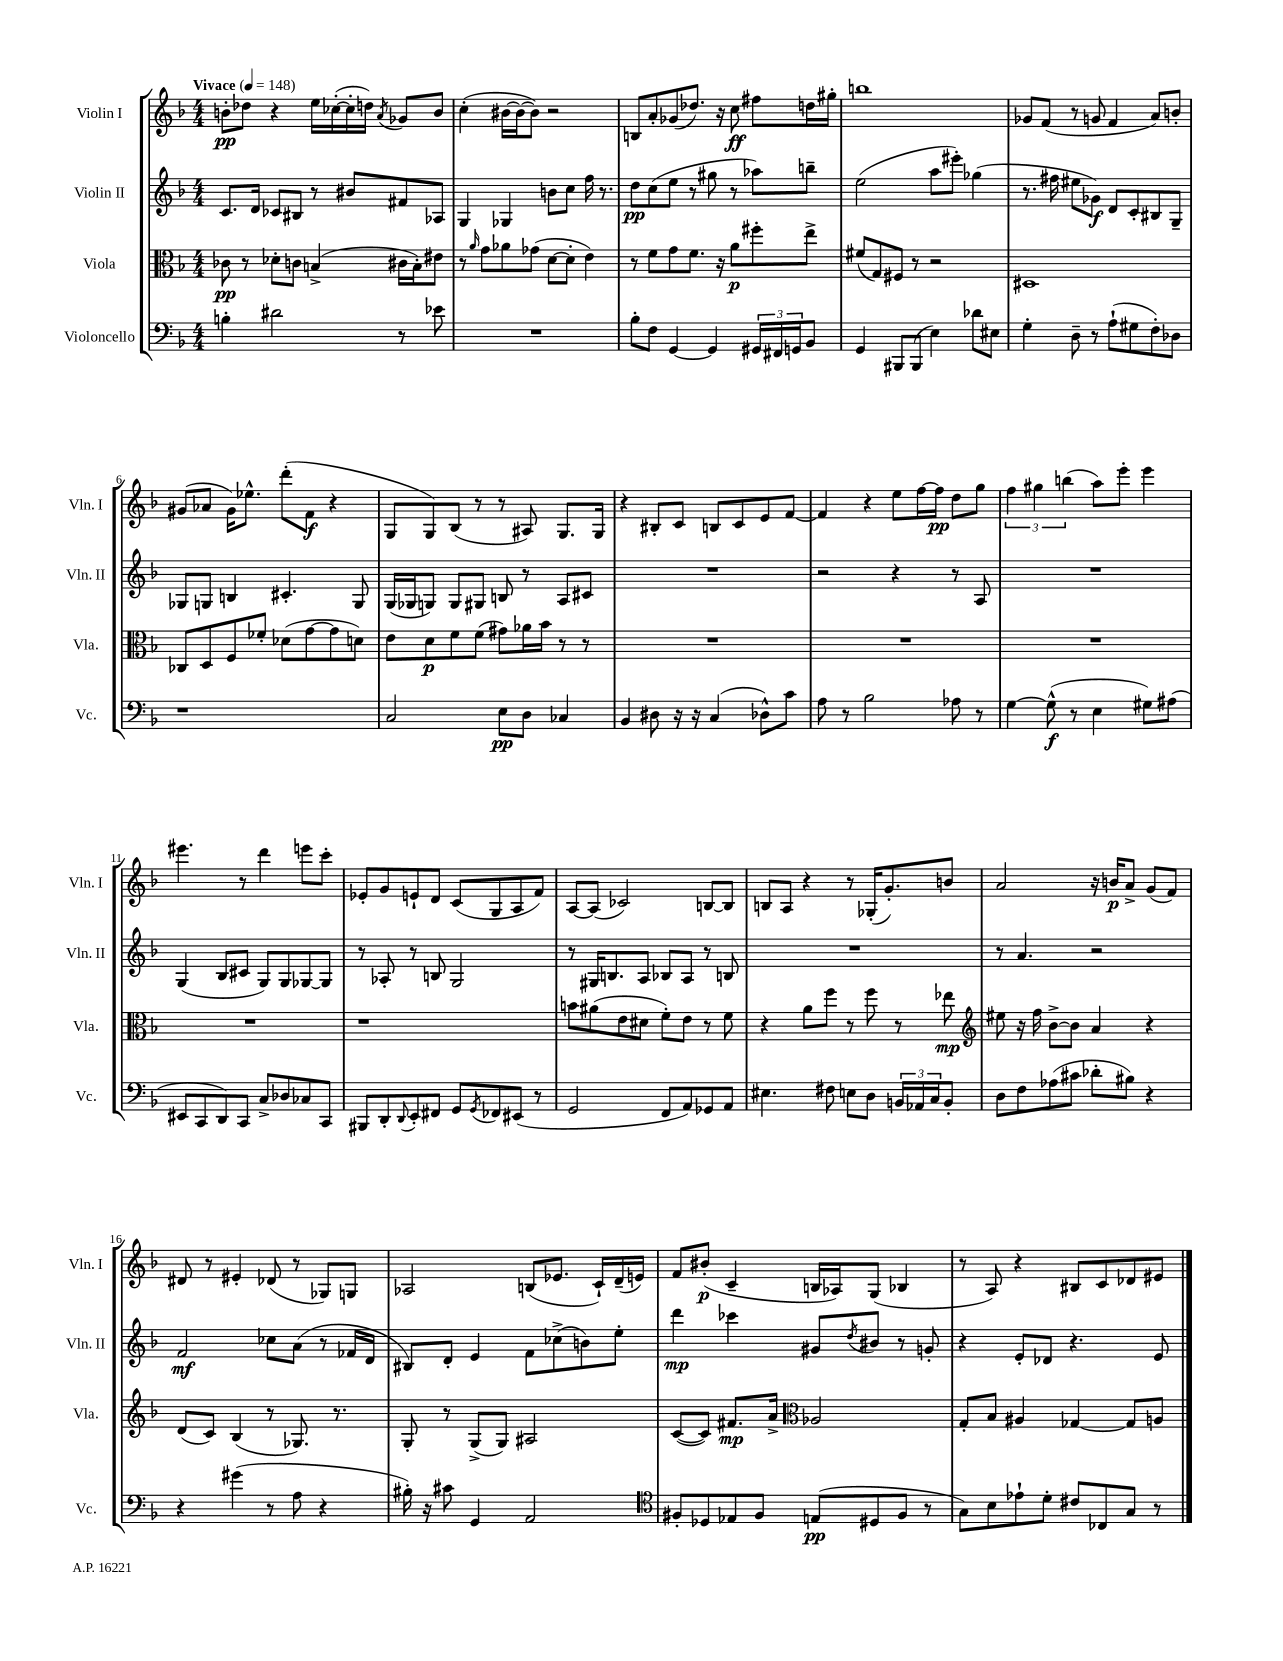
<<
\new StaffGroup <<
\new Staff = "s0" \with { instrumentName = "Violin I" shortInstrumentName = "Vln. I" } {
    \clef treble \key f \major \numericTimeSignature \time 4/4 \tempo "Vivace" 4 = 148
    b'8-.\pp des''8 r4 e''16 ces''16~-.( ces''16-. d''16) \acciaccatura { a'8 } ges'8 b'8 |
    c''4-.( bis'16~ bis'16~ bis'8) r2 |
    b8 a'8-. ges'8( des''8.) r16 c''8\ff fis''8 d''16 gis''16-. |
    b''1 |
    ges'8 f'8( r8 g'8 f'4 a'8) b'8-. |
    gis'8( aes'8 gis'16) ees''8.-^ d'''8-.( f'8\f r4 |
    g8 g8) bes8( r8 r8 ais8) g8. g16 |
    r4 bis8-. c'8 b8 c'8 e'8 f'8~ |
    f'4 r4 e''8 f''16~ f''16\pp d''8 g''8 |
    \tuplet 3/2 { f''4 gis''4 b''4( } a''8) e'''8-. e'''4 |
    eis'''4. r8 d'''4 e'''8 c'''8-. |
    ees'8-. g'8 e'8-! d'8 c'8( g8 a8 f'8) |
    a8~ a8( ces'2) b8~ b8 |
    b8 a8 r4 r8 ges16-.( g'8.-.) b'8 |
    a'2 r16 b'16\p a'8-> g'8( f'8) |
    dis'8 r8 eis'4-. des'8( r8 ges8) g8 |
    aes2 b8( ees'8. c'16-!) d'16--( e'16) |
    f'8 bis'8-.\p( c'4-- b16 aes16) g8( bes4 |
    r8 a8) r4 bis8 c'8 des'8 eis'8 \bar "|." |
}
\new Staff = "s1" \with { instrumentName = "Violin II" shortInstrumentName = "Vln. II" } {
    \clef treble \key f \major \numericTimeSignature \time 4/4
    c'8. d'16 ces'8 bis8 r8 bis'8 fis'8 aes8 |
    g4 ges4 b'8 c''8 f''16 r8. |
    d''8\pp c''8( e''8 r8 gis''8 r8 aes''8) b''8-- |
    e''2( a''8 eis'''8-.) ges''4( |
    r8. fis''16 eis''8 ges'8\f) d'8 c'8-. bis8 g8-- |
    ges8 g8 b4 cis'4.-. g8 |
    g16( ges16 g8) g8 gis8 b8 r8 a8 cis'8 |
    R1 |
    r2 r4 r8 a8 |
    R1 |
    g4( bes8 cis'8 g8) g8 ges8~ ges8 |
    r8 aes8-. r8 b8 g2 |
    r8 gis16 b8. a8 bes8 a8 r8 b8 |
    R1 |
    r8 a'4. r2 |
    f'2\mf ces''8 a'8( r8 fes'16 d'16 |
    bis8) d'8-. e'4 f'8 ces''8->( b'8) e''8-. |
    d'''4\mp ces'''4 gis'8 \acciaccatura { d''8 } bis'8 r8 g'8-. |
    r4 e'8-. des'8 r4. e'8 \bar "|." |
}
\new Staff = "s2" \with { instrumentName = "Viola" shortInstrumentName = "Vla." } {
    \clef alto \key f \major \numericTimeSignature \time 4/4
    ces'8\pp r8 des'8-. c'8 b4->( cis'16 b16-.) eis'8 |
    r8 \grace { a'16 } g'8 aes'8 ges'8( d'8~ d'8-. e'4) |
    r8 f'8 g'8 f'8. r16 a'8\p fis''8-. e''8-> |
    fis'8( g8) fis8 r8 r2 |
    dis1 |
    ces8 d8 f8 fes'8-. des'8( g'8~ g'8 d'8) |
    e'8 d'8\p f'8 f'8( gis'8) aes'16 bes'16 r8 r8 |
    R1 |
    R1 |
    R1 |
    R1 |
    r1 |
    b'8 ais'8( e'8 dis'8 f'8-.) e'8 r8 f'8 |
    r4 a'8 f''8 r8 f''8 r8 ees''8\mp |
    \clef treble eis''8 r16 f''16 bes'8~-> bes'8 a'4 r4 |
    d'8( c'8) bes4( r8 ges8.) r8. |
    g8-. r8 g8->( g8) ais2 |
    c'8~( c'8) fis'8.\mp a'16-> \clef alto aes2 |
    g8-. bes8 ais4 ges4~ ges8 a8 \bar "|." |
}
\new Staff = "s3" \with { instrumentName = "Violoncello" shortInstrumentName = "Vc." } {
    \clef bass \key f \major \numericTimeSignature \time 4/4
    b4-. dis'2 r8 ees'8 |
    R1 |
    bes8-. f8 g,4~ g,4 \tuplet 3/2 { gis,16 fis,16 g,16 } bes,8 |
    g,4 bis,,8 bis,,8( e4) des'8 eis8 |
    g4-. d8-- r8 a8-!( gis8 f8-.) des8 |
    r1 |
    c2 e8\pp d8 ces4 |
    bes,4 dis8 r16 r16 c4( des8-^) c'8 |
    a8 r8 bes2 aes8 r8 |
    g4~ g8-^\f( r8 e4 gis8) ais8( |
    eis,8 c,8 d,8) c,8 c8-> des8 ces8 c,8 |
    bis,,8 d,8-. \appoggiatura { d,8 } e,8-. fis,8 g,8 \acciaccatura { g,8 } fes,8 eis,8( r8 |
    g,2 f,8 a,8) ges,8 a,8 |
    eis4. fis8 e8 d8 \tuplet 3/2 { b,16 aes,16 c16 } b,8-. |
    d8 f8 aes8( cis'8 des'8-. bis8) r4 |
    r4 gis'4( r8 a8 r4 |
    bis16-.) r16 cis'8 g,4 a,2 |
    \clef tenor fis8-. des8 ees8 fis8 e8\pp( dis8 fis8 r8 |
    g8) bes8 ees'8-! d'8-. cis'8 ces8 g8 r8 \bar "|." |
}
>>
>>
